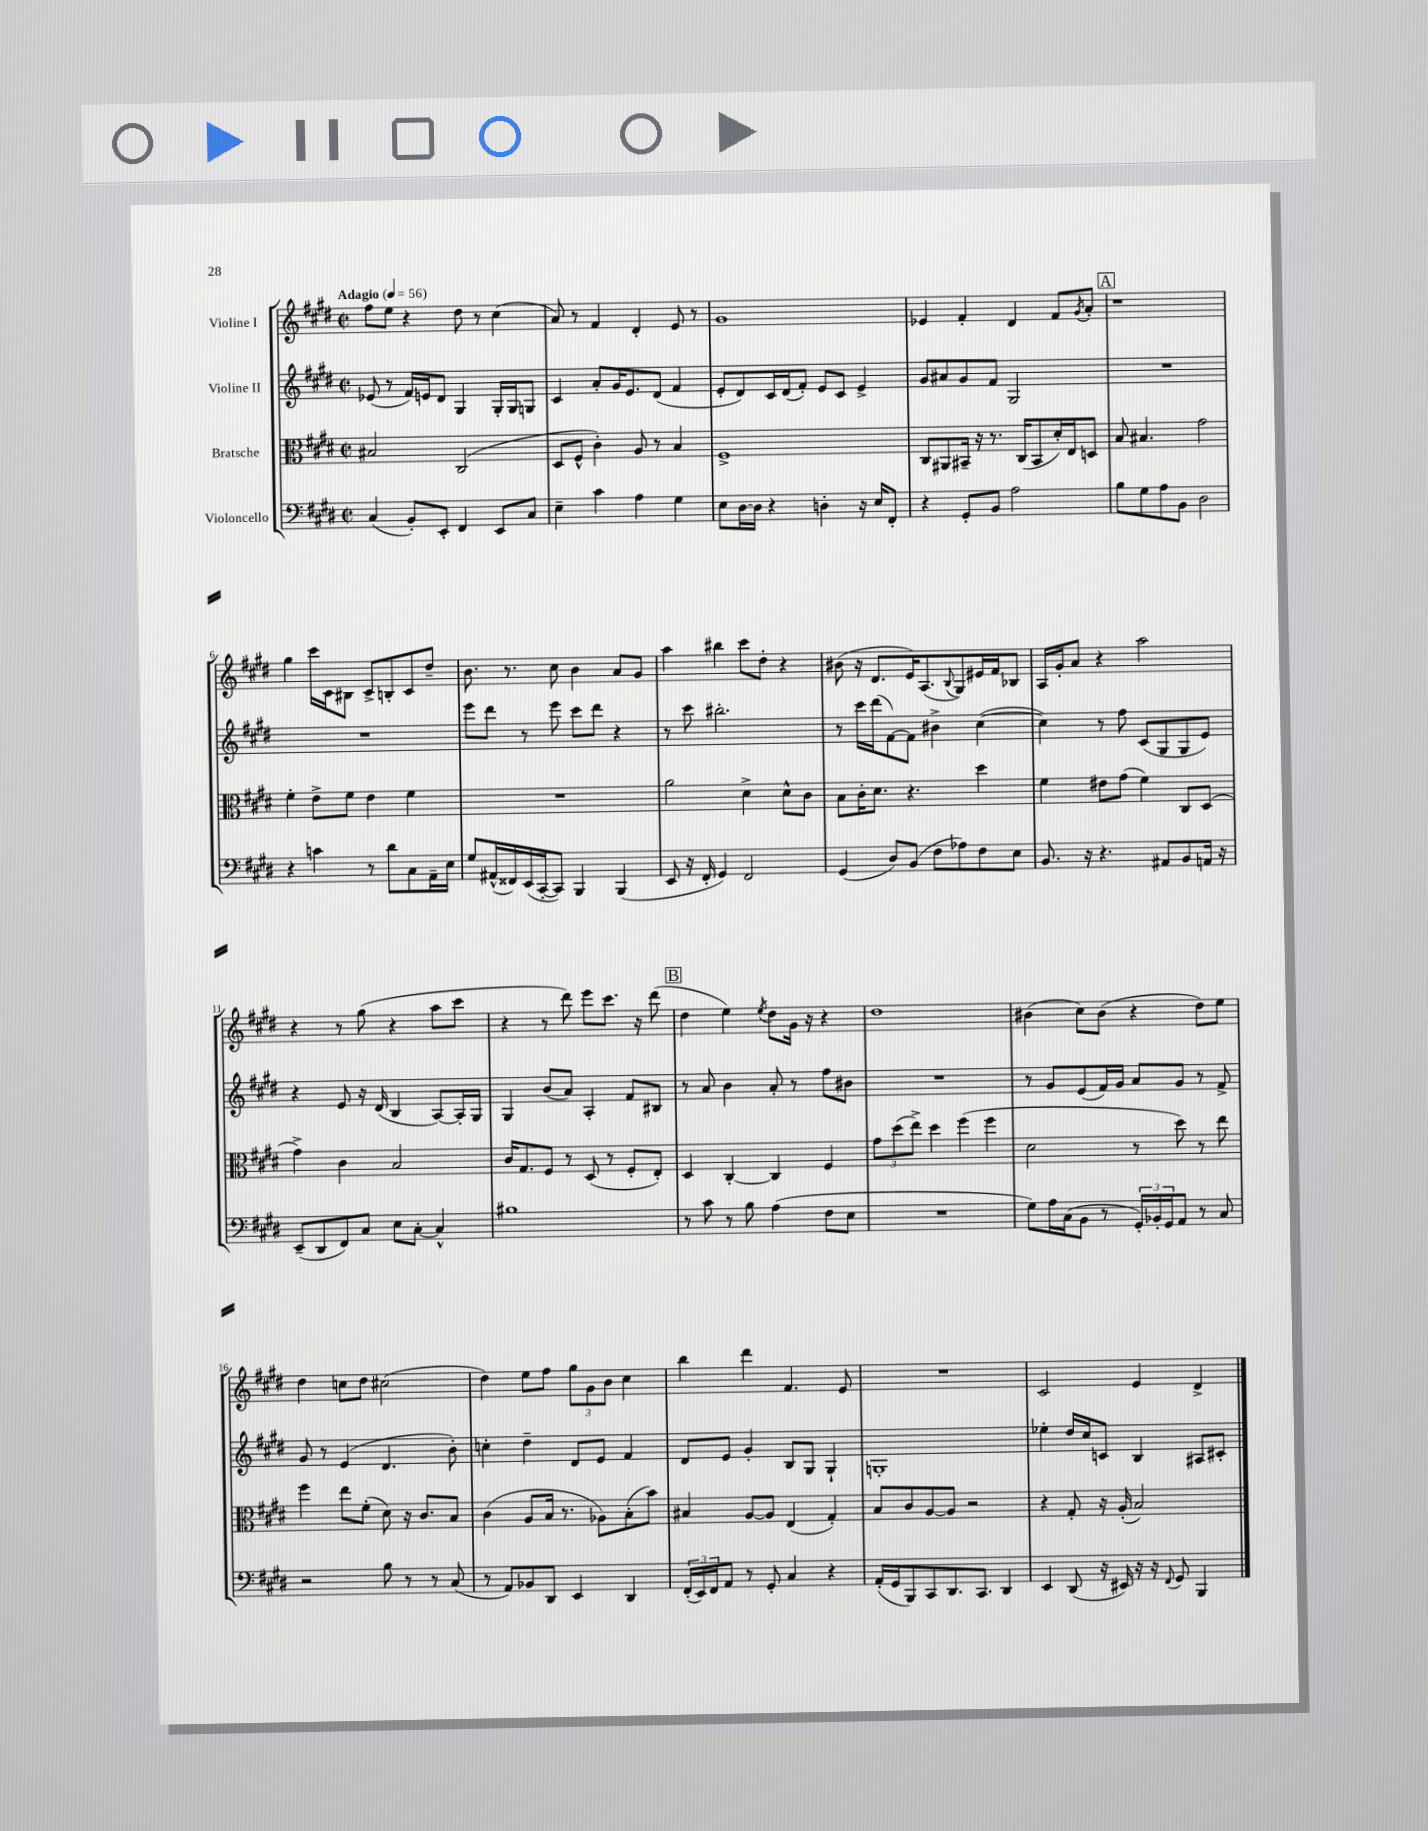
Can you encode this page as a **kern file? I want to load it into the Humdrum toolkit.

**kern	**kern	**kern	**kern
*staff4	*staff3	*staff2	*staff1
*clefF4	*clefC3	*clefG2	*clefG2
*k[f#c#g#d#]	*k[f#c#g#d#]	*k[f#c#g#d#]	*k[f#c#g#d#]
*M2/2	*M2/2	*M2/2	*M2/2
*met(c|)	*met(c|)	*met(c|)	*met(c|)
*MM56	*MM56	*MM56	*MM56
(4C#	2B#	(8e-	8ff#
.	.	8r	8ee
8BB')	.	16f#)	4r
.	.	16e	.
8EE'	.	8d#	.
4FF#	(2C#	4G#	8dd#
.	.	.	8r
8EE	.	16G#'	(4cc#
.	.	16G#	.
8C#	.	8G	.
=	=	=	=
4E~	8D#	4c#	8a)
.	8F#^^	.	8r
4c#	4c#')	8a'	4f#
.	.	16g#	.
.	.	8.e	.
4A	8A	.	4d#'
.	8r	(8d#	.
4G#	4B	4f#	8e
.	.	.	8r
=	=	=	=
8E	1F#^	8e'	1g#
[16D#	.	8d#)	.
16D#]	.	.	.
4r	.	16c#	.
.	.	(16d#	.
.	.	8f#')	.
4D'	.	8e	.
.	.	8c#	.
16r	.	4e^	.
16E	.	.	.
8FF#'	.	.	.
=	=	=	=
4r	8C#	8g#	4e-
.	8AA#	8a#	.
8GG#'	16BB#~	8g#	4f#'
.	16r	.	.
8BB	8.r	8f#	.
2A	.	2G#	4d#
.	(16C#	.	.
.	8BB#	.	.
.	16d#')	.	8f#
.	16E	.	.
.	.	.	8qg#
.	8D	.	8a'
=	=	=	=
8B	8B	1r	1r
8G#	4.B#	.	.
8A	.	.	.
8BB	.	.	.
2D#	2g#	.	.
=	=	=	=
4r	4f#'	1r	4gg#
4c	8e^	.	16ccc#
.	.	.	16c#
.	8f#	.	8B#
8r	4e	.	8c#^
8d#	.	.	8B'
8C#	4f#	.	8c#
16AA~	.	.	8dd#~
16E	.	.	.
=	=	=	=
8G#	1r	8eee	8.b
(16AA#^^	.	8ddd#	.
16FF##)	.	.	8.r
(16EE	.	8r	.
[16CC#'	.	.	.
8CC#])	.	8eee	8cc#
4BBB	.	8ccc#	4b
.	.	8ddd#	.
(4BBB	.	4r	8a
.	.	.	8g#
=	=	=	=
8EE	2a	8r	4aa
16r	.	8ccc#	.
16FF#'	.	.	.
4GG#)	.	2.bb#'	4bb#
2FF#	4d#^	.	8ccc#
.	.	.	8dd#'
.	8d#^^	.	4r
.	8c#	.	.
=	=	=	=
(4GG#	8B	8r	(8b#
.	16c#'	16ccc#	16r
.	8.d#	(16ddd#	8.d#
8D#)	.	[8f#)	.
(8BB	4.r	8f#]	16e)
.	.	.	(8.A
8F#	.	4b#^	.
.	.	.	8qqB
8A-)	.	.	8G#)
8F#	4dd#	([4cc#	16e#
.	.	.	16f#
8E	.	.	8B-
=	=	=	=
8.BB	4f#	4cc#])	16A
.	.	.	16g#'
.	.	.	8a
16r	.	.	.
4.r	8e#	8r	4r
.	(8g#	8ff#	.
.	4f#)	(8c#	2aa
8AA#	.	8G#	.
8BB	8C#	8G#	.
16AA	(8D#	8e)	.
16r	.	.	.
=	=	=	=
(8EE~	4g#^)	4r	4r
8DD#	.	.	.
8FF#)	4c#	8e	8r
8C#	.	16r	(8gg#
.	.	(16d#	.
8E	2B	4B	4r
[8C#'	.	.	.
4C#^^]	.	[8A)	8aa
.	.	16A']	8ccc#
.	.	16G#	.
=	=	=	=
1B#	16c#	4G#	4r
.	8.G#	.	.
.	8F#	(8b	8r
.	8r	8a)	8ddd#)
.	(8D#	4A'	8eee
.	8r	.	8.ccc#
.	8F#'	8f#	.
.	.	.	16r
.	8E')	8B#	(8ddd#
=	=	=	=
8r	4D#	8r	4dd#
8c#	.	8a	.
8r	[4C#'	4b	4ee)
8B	.	.	.
.	.	.	8qee
(4A	4C#]	8a'	8dd#
.	.	8r	16g#
.	.	.	16r
8F#	4F#	8ff#	4r
8E	.	8b#	.
=	=	=	=
1r	12g#	1r	1dd#
.	(12dd#	.	.
.	12ee^)	.	.
.	4dd#	.	.
.	(4ff#	.	.
.	4ff#	.	.
=	=	=	=
8G#)	2d#	8r	(4b#
16A	.	8g#	.
(16C#	.	.	.
8BB	.	(8e	8cc#)
8r	.	16f#)	(8b#
.	.	16g#	.
24GG#')	8r	8a	4r
24BB-'	.	.	.
24GG#	.	.	.
8AA	8dd#)	8g#	.
8r	8r	8r	8dd#)
8C#	8ee	8f#^	8ee
=	=	=	=
2r	4ff#	8g#	4dd#
.	.	8r	.
.	8ee	(4e	8cc
.	(8f#'	.	8dd#
8B	8d#)	4.d#	(2cc#
8r	16r	.	.
.	8.c#	.	.
8r	.	.	.
(8C#	8B	8b')	.
=	=	=	=
8r	(4c#	4cc'	4dd#)
8AA)	.	.	.
8BB-	8A	4dd#~	8ee
8DD#	16B	.	8ff#
.	8.r	.	.
4EE	.	8d#	12gg#
.	.	.	12g#
.	8A-)	8e	.
.	.	.	12b
4DD#	(8B'	4f#	4cc#
.	8b)	.	.
=	=	=	=
(24FF#'	4B#	8d#	4bb
24EE)	.	.	.
24FF#	.	.	.
8AA	.	8e	.
8r	[8A	4g#'	4ddd#
8GG#'	8A]	.	.
4C#	(4E	8B	4.f#
.	.	8G#	.
4r	4G#')	4G#`	.
.	.	.	8e
=	=	=	=
(16AA'	8B	1G'	1r
16GG#	.	.	.
8BBB)	8c#	.	.
8CC#	[8A	.	.
8.DD#	8A]	.	.
.	2r	.	.
8.CC#	.	.	.
4DD#	.	.	.
=	=	=	=
4EE	4r	4ee-'	2c#
(8DD#	8G#'	16dd#	.
.	.	16cc#	.
16r	16r	8c	.
16EE#)	(16A'	.	.
16r	2B)	4B	4e
16r	.	.	.
8qqFF#	.	.	.
8GG#	.	.	.
4BBB	.	8A#	4d#^
.	.	8c#'	.
==	==	==	==
*-	*-	*-	*-
